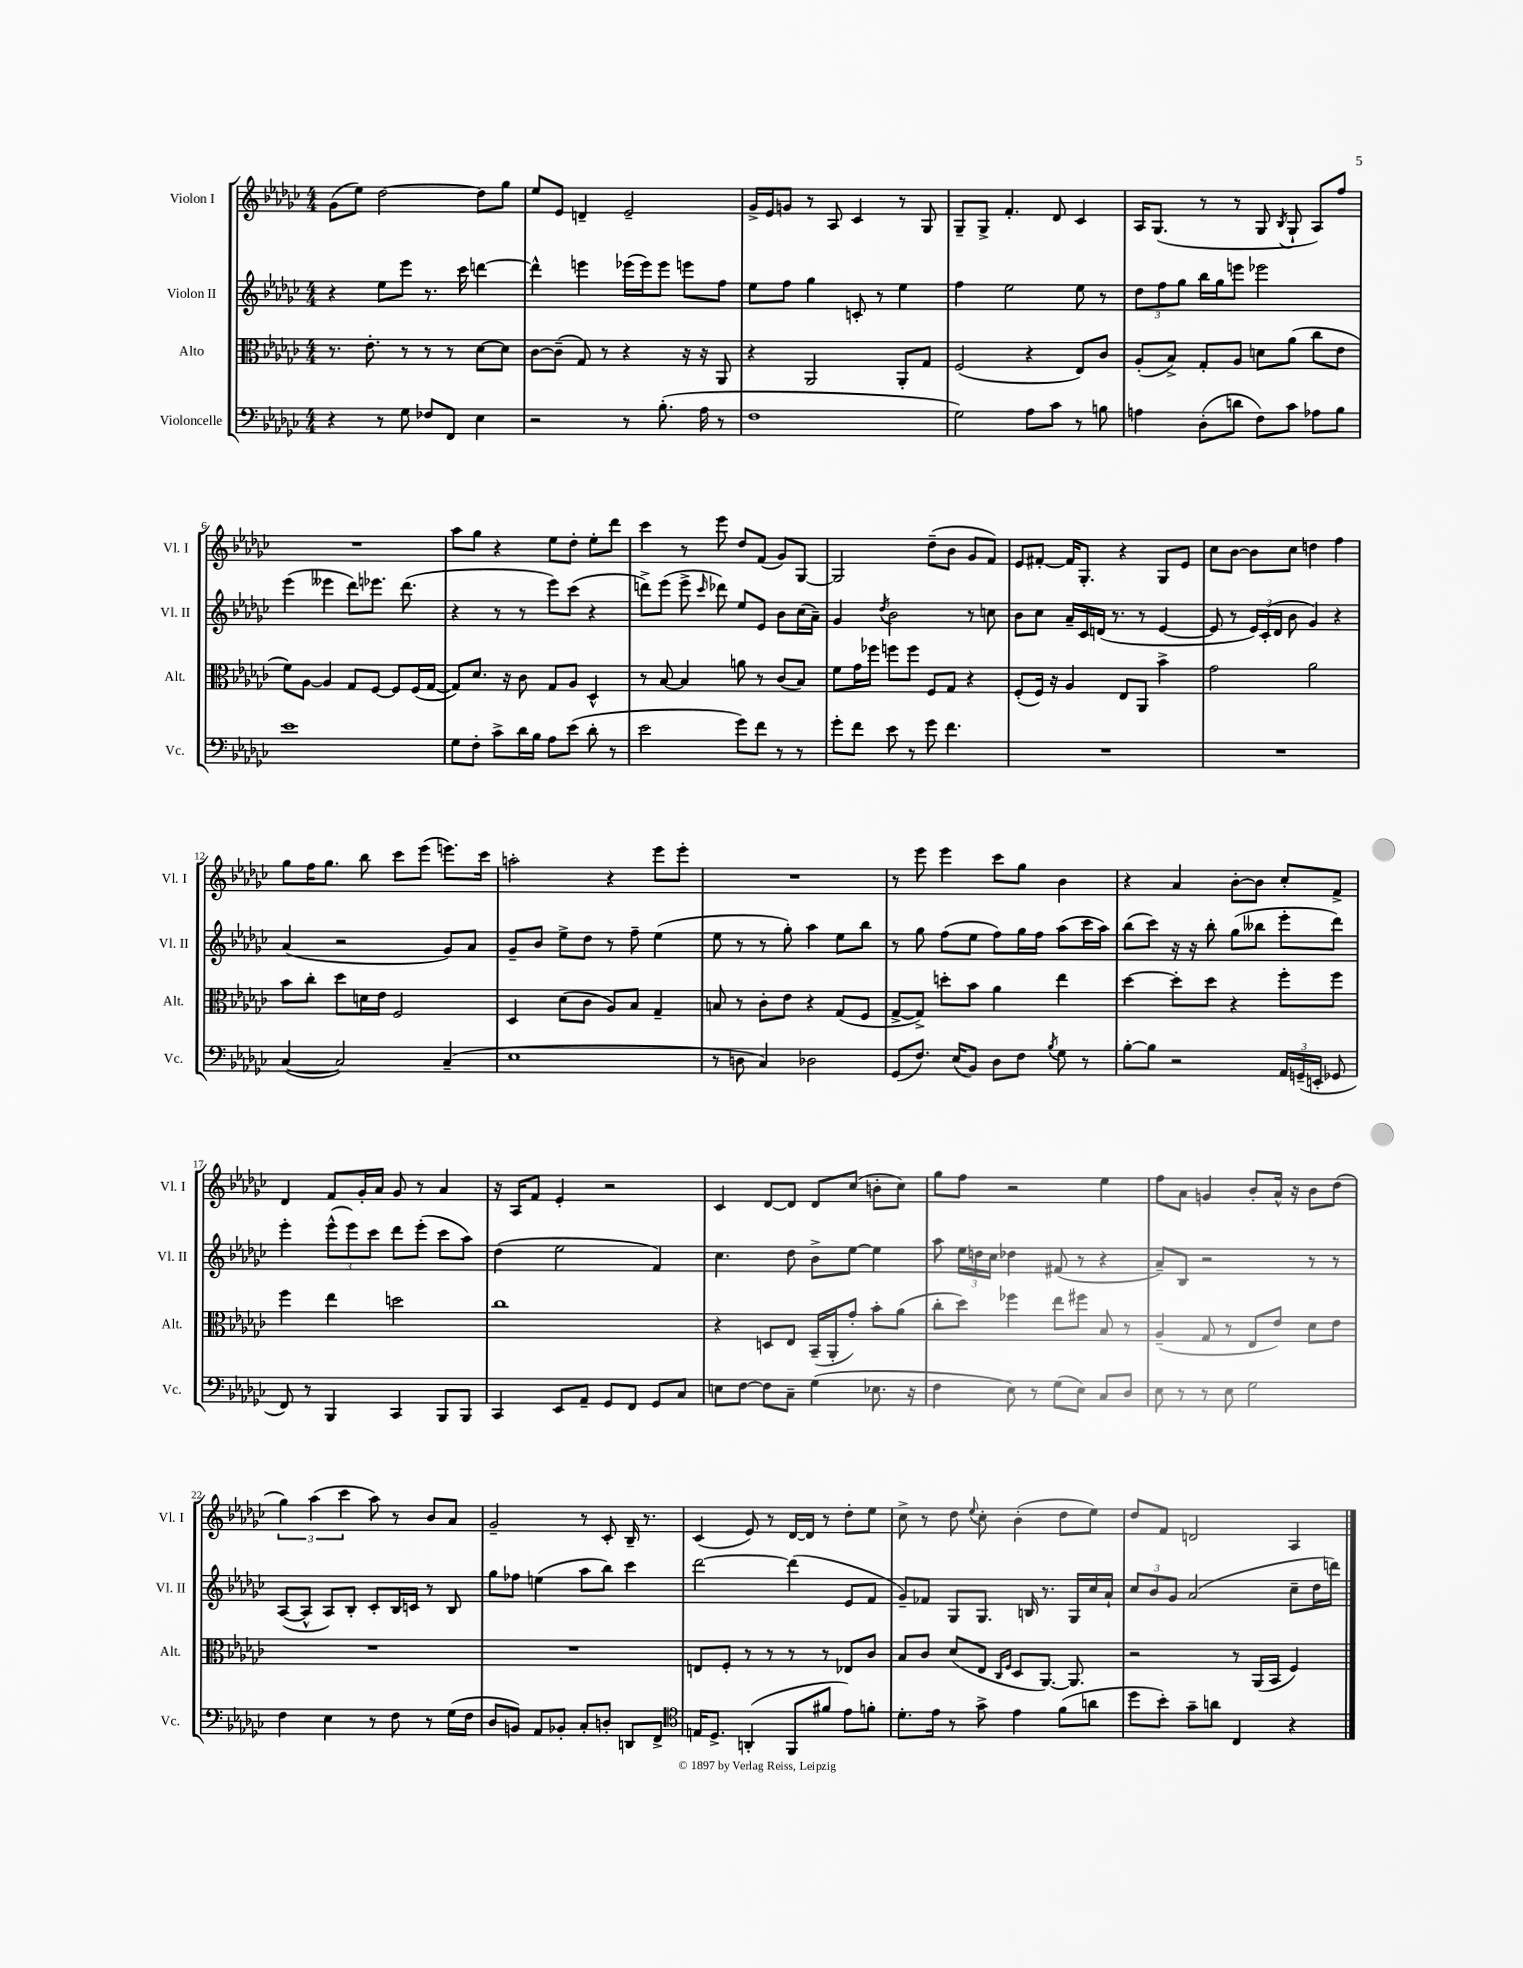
<<
\new StaffGroup <<
\new Staff = "s0" \with { instrumentName = "Violon I" shortInstrumentName = "Vl. I" } {
    \clef treble \key ges \major \numericTimeSignature \time 4/4
    \autoBeamOff ges'8[( ees''8]) des''2~ des''8[ ges''8] |
    ees''8[ ees'8] d'4-- ees'2-- |
    ges'16[-> ees'16 g'8] r8 aes8 ces'4 r8 ges8 |
    ges8[-- ges8]-> f'4.-. des'8 ces'4 |
    aes16[ ges8.]( r8 r8 ges8 \acciaccatura { bes8 } ges8-! aes8[) f''8] |
    R1 |
    aes''8[ ges''8] r4 ees''8[ des''8]-. ees''8[-. des'''8] |
    ces'''4 r8 ees'''8 des''8[ f'8]( ges'8[) ges8]~ |
    ges2 des''8[--( bes'8] ges'8[ f'8]) |
    ees'8[ fis'8]~-. fis'16[ ges8.]-. r4 ges8[ ees'8] |
    ces''8[ bes'8]~ bes'8[ ces''8] d''4 f''4 |
    ges''8[ f''16 ges''8.] bes''8 ces'''8[ ees'''8]( e'''8.[) ces'''16] |
    a''2-. r4 ees'''8[ ees'''8]-. |
    R1 |
    r8 ees'''8 ees'''4 ces'''8[ ges''8] bes'4 |
    r4 aes'4 bes'8[~-. bes'8] ces''8[-. f'8]-> |
    des'4 f'8[ ges'16-. aes'16] ges'8 r8 aes'4 |
    r16 aes16[ f'8] ees'4-. r2 |
    ces'4 des'8[~ des'8] des'8[ ces''8]( b'8[-. ces''8]) |
    ges''8[ f''8] r2 ees''4 |
    f''8[ aes'8] g'4 bes'8[-. aes'16]-^ r16 bes'8[ des''8]( |
    \tuplet 3/2 { ges''4) aes''4( ces'''4 } aes''8) r8 bes'8[ aes'8] |
    ges'2-- r8 ces'8-. bes16-- r8. |
    ces'4( ees'8) r8 des'16[~ des'16] r8 des''8[-. ees''8] |
    ces''8-> r8 des''8 \appoggiatura { ees''8 } ces''8-. bes'4-.( des''8[ ees''8]) |
    des''8[ f'8] d'2 aes4 \bar "|." |
}
\new Staff = "s1" \with { instrumentName = "Violon II" shortInstrumentName = "Vl. II" } {
    \clef treble \key ges \major \numericTimeSignature \time 4/4
    \autoBeamOff r4 ees''8[ ees'''8] r8. ces'''16 d'''4~ |
    d'''4-^ e'''4 ees'''16[( ees'''16) ees'''8] e'''8[ f''8] |
    ees''8[ f''8] ges''4 c'8-. r8 ees''4 |
    f''4 ees''2 ees''8 r8 |
    \tuplet 3/2 { des''8[ f''8 ges''8] } bes''16[ ges''16 e'''8] ees'''2 |
    ees'''4( eeses'''4 des'''8[) ees'''8.] des'''8.( |
    r4 r8 r8 ees'''8[) ces'''8]( r4 |
    d'''8[->) ees'''8]( ees'''8-> \grace { ces'''16 } des'''8) ees''8[ ees'8] bes'8[ ces''16( aes'16]--) |
    ges'4 \acciaccatura { des''8 } bes'2 r8 c''8 |
    bes'8[ ces''8] aes'16[-- ces'16 d'16]( r8. r8 ees'4~ |
    ees'8 r8 \tuplet 3/2 { ees'16[) ces'16-.( des'16] } bes'8 ges'4) r4 |
    aes'4( r2 ges'8[) aes'8] |
    ges'8[-- bes'8] ees''8[-> des''8] r8 f''8-- ees''4( |
    ees''8 r8 r8 ges''8-.) aes''4 ees''8[ bes''8] |
    r8 ges''8 f''8[( ees''8] f''8[) ges''16 f''16] aes''8[( ces'''16 aes''16]) |
    bes''8[( ces'''8]) r16 r16 bes''8-. ges''8[( beses''8] ees'''8[-. des'''8]) |
    ees'''4-. \tuplet 3/2 { ees'''8[-^( ees'''8) ces'''8] } des'''8[ ees'''8]-.( ces'''8[ aes''8]) |
    des''4( ees''2 f'4) |
    ces''4. des''8 bes'8[-> ees''8]~ ees''4 |
    aes''8 \tuplet 3/2 { ees''16[ d''16 ces''16] } des''4 fis'8( r8 r4 |
    aes'8[--) bes8] r2 r8 r8 |
    aes8[~( aes8]-^ aes8[) bes8]-. ces'8[-. bes16 c'16] r8 bes8 |
    ges''8[ fes''8] e''4( aes''8[ bes''8]) ces'''4 |
    des'''2~ des'''4( ees'8[ f'8] |
    ges'8[--) fes'8] ges8[ ges8.] b16 r8. ges16[ ces''16 aes'16]-! |
    \tuplet 3/2 { ces''8[ bes'8 ges'8] } aes'2( ces''8[-- des''16 d'''16]) \bar "|." |
}
\new Staff = "s2" \with { instrumentName = "Alto" shortInstrumentName = "Alt." } {
    \clef alto \key ges \major \numericTimeSignature \time 4/4
    \autoBeamOff r8. ees'8.-. r8 r8 r8 des'8[~ des'8] |
    ces'8[~ ces'8]--( ges8) r8 r4 r16 r16 aes,8 |
    r4 aes,2 aes,8[-. ges8] |
    f2( r4 ees8[) ces'8] |
    aes8[-.( bes8]->) ges8[-. aes8] d'8[ aes'8]( ces''8[ ees'8] |
    f'8[) aes8]~ aes4 ges8[ f8]~ f8[ f16( ges16]~ |
    ges8[) des'8.] r16 ces'8 ges8[ aes8] des4-^ |
    r8 bes8~ bes4 a'8 r8 ces'8[( bes8]) |
    f'8[ ges'16 fes''16] f''8[ f''8] f8[ ges8] r4 |
    f8[-.( f16]) r16 aes4 ees8[ aes,8] bes'4-> |
    ges'2 aes'2 |
    bes'8[ ces''8]-. des''8[ d'16 ees'16] f2 |
    des4 des'8[( ces'8] aes8[) bes8] ges4-- |
    b8 r8 ces'8[-. ees'8] r4 ges8[( f8] |
    ges8[~-> ges8]->) d''8[-. bes'8] aes'4 ees''4 |
    des''4~ des''8[-. des''8] r4 f''8[-. f''8] |
    f''4 ees''4 d''2 |
    ces''1 |
    r4 d8[ ees8] bes,16[--( aes,16-. ges'8]-.) bes'8[-. aes'8]( |
    ces''8[-. des''8]) fes''4 ees''8[ fis''8] bes8 r8 |
    aes4--( ges8 r8 ees8[ ees'8]) des'8[ ees'8] |
    R1 |
    R1 |
    e8[ f8]-. r8 r8 r8 r8 ees8[ ces'8] |
    bes8[ ces'8] des'8[( ees8] \grace { ces16[ f16] } des8[ aes,8.]~) aes,8. |
    r2 r8 aes,16[( bes,16] f4) \bar "|." |
}
\new Staff = "s3" \with { instrumentName = "Violoncelle" shortInstrumentName = "Vc." } {
    \clef bass \key ges \major \numericTimeSignature \time 4/4
    \autoBeamOff r4 r8 ges8 fes8[ f,8] ees4 |
    r2 r8 bes8.-.( aes16 r8 |
    f1 |
    ges2) aes8[ ces'8] r8 b8 |
    a4 des8[-.( d'8] f8[) ces'8] aes8[ bes8] |
    ees'1 |
    ges8[ f8]-. ces'8[-> des'16 bes16] aes8[ ees'8]( des'8-. r8 |
    ees'2 ges'8[) f'8] r8 r8 |
    ges'8[-. f'8] ees'8 r8 ges'8 f'4. |
    R1 |
    R1 |
    ces4~( ces2) ces4--( |
    ees1 |
    r8 d8 ces4) des2 |
    ges,8[( f8.]) ees16[( bes,8]) des8[ f8] \acciaccatura { bes8 } ges8 r8 |
    bes8[~-. bes8] r2 \tuplet 3/2 { aes,16[ g,16--( e,16]-. } ges,8 |
    f,8) r8 bes,,4 ces,4 bes,,8[ bes,,8] |
    ces,4 ees,8[ aes,8]-- ges,8[ f,8] ges,8[ ces8] |
    e8[ f8]~ f8[ ces8]-- ges4( ees8. r16 |
    f4 ees8) r8 ges8[( ees8]) ces8[ des8] |
    ees8 r8 r8 ees8 ges2 |
    f4 ees4 r8 f8 r8 ges16[( f16] |
    des8[ b,8]) aes,8[ bes,8]-. ces8[-. d8]-. d,8[ f,8]-> |
    \clef tenor e16[ des8.]-> a,4-.( f,8[ fis'8] ees'8[) f'8]-. |
    des'8.[-. ees'16] r8 ges'8-> ees'4 f'8[( a'8] |
    des''8[ bes'8]-.) ges'8[-- a'8] ces4 r4 \bar "|." |
}
>>
>>
